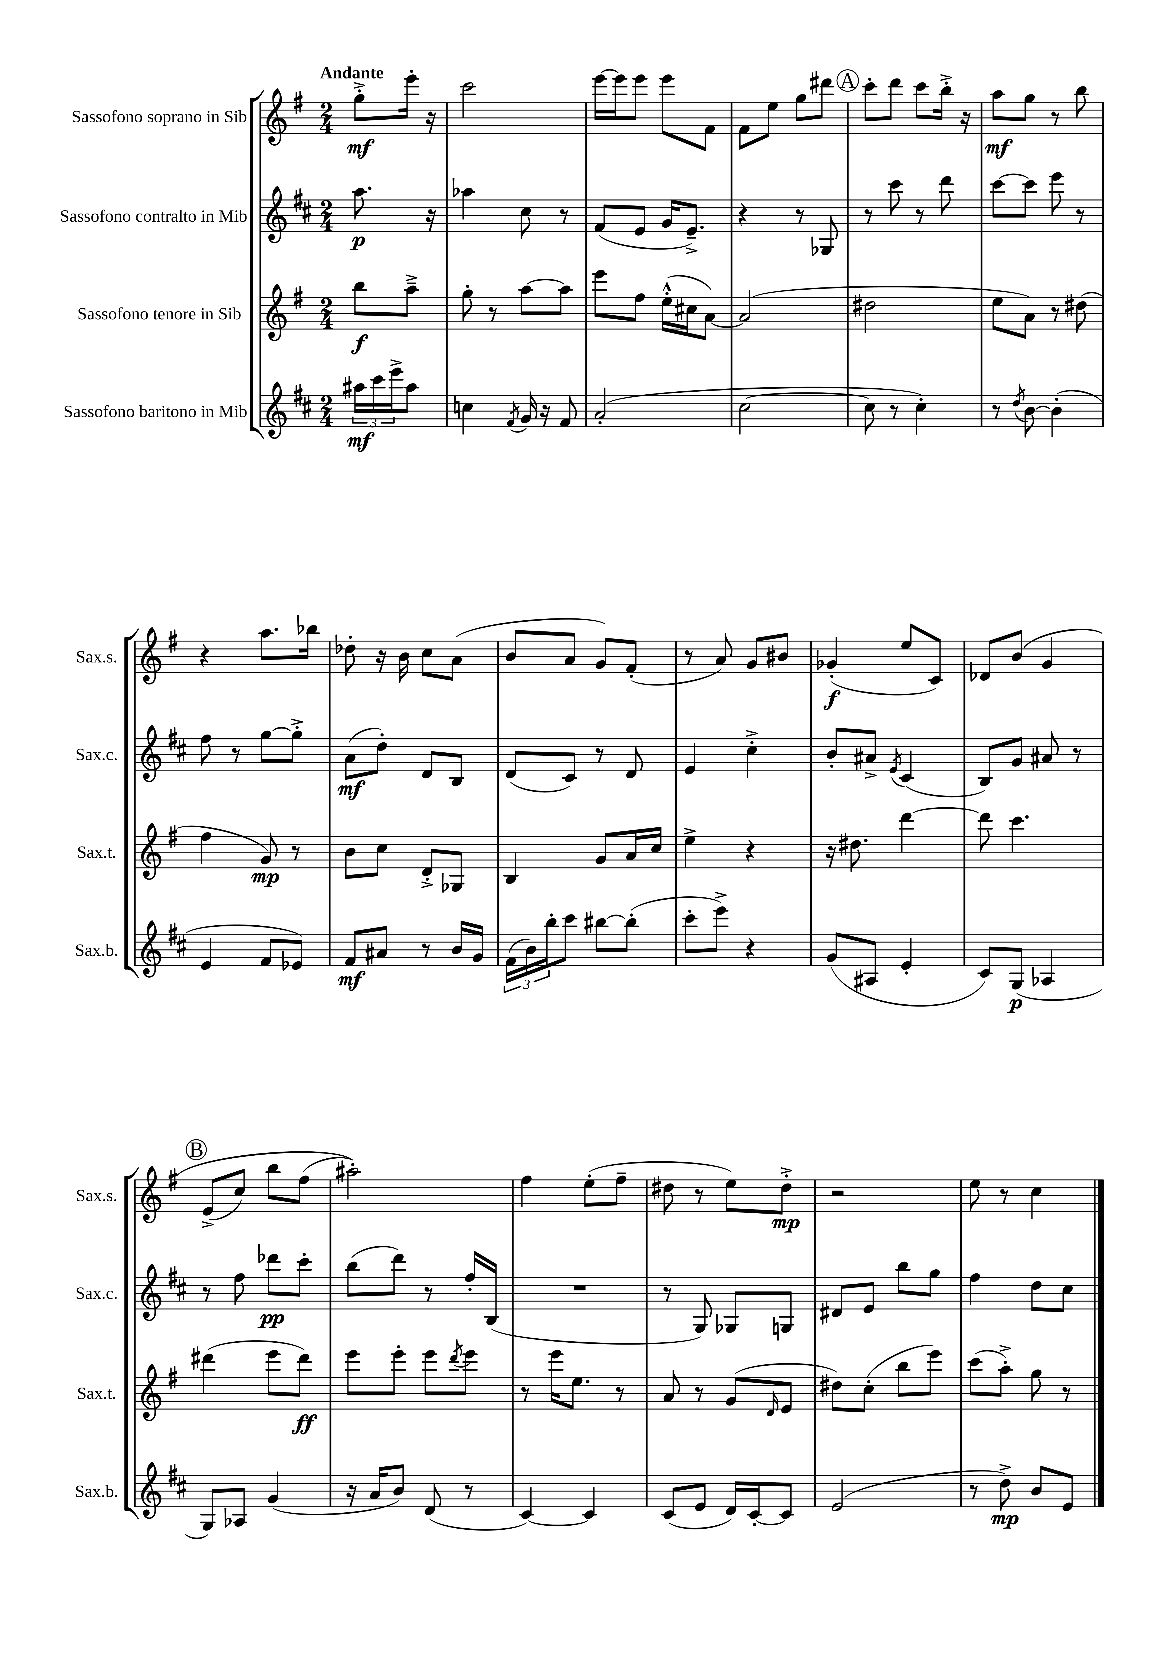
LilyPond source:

<<
\new StaffGroup <<
\new Staff = "s0" \with { instrumentName = "Sassofono soprano in Sib" shortInstrumentName = "Sax.s." } {
    \clef treble \key g \major \numericTimeSignature \time 2/4 \partial 4 \tempo "Andante"
    g''8-.->\mf e'''16-. r16 |
    c'''2 |
    e'''16~ e'''16 e'''8 e'''8 fis'8 |
    fis'8 e''8 g''8 dis'''8 |
    \mark \markup { \circle "A" } c'''8-. d'''8 c'''8 b''16-.-> r16 |
    a''8\mf g''8 r8 b''8 |
    r4 a''8. bes''16 |
    des''8-. r16 b'16 c''8 a'8( |
    b'8 a'8 g'8) fis'8-.( |
    r8 a'8) g'8 bis'8 |
    ges'4-.\f( e''8 c'8) |
    des'8 b'8\( g'4 |
    \mark \markup { \circle "B" } e'8->( c''8) b''8 fis''8( |
    ais''2-.)\) |
    fis''4 e''8-.( fis''8-- |
    dis''8 r8 e''8) dis''8-.->\mp |
    r2 |
    e''8 r8 c''4 \bar "|." |
}
\new Staff = "s1" \with { instrumentName = "Sassofono contralto in Mib" shortInstrumentName = "Sax.c." } {
    \clef treble \key d \major \numericTimeSignature \time 2/4 \partial 4
    a''8.\p r16 |
    aes''4 cis''8 r8 |
    fis'8( e'8 g'16 e'8.--->) |
    r4 r8 ges8 |
    \mark \markup { \circle "A" } r8 cis'''8 r8 d'''8 |
    cis'''8~ cis'''8 e'''8 r8 |
    fis''8 r8 g''8~ g''8-.-> |
    a'8\mf( d''8-.) d'8 b8 |
    d'8( cis'8) r8 d'8 |
    e'4 cis''4-.-> |
    b'8-. ais'8-> \acciaccatura { e'8 } cis'4( |
    b8) g'8 ais'8 r8 |
    \mark \markup { \circle "B" } r8 fis''8 des'''8\pp cis'''8-. |
    b''8( d'''8) r8 fis''16-. b16( |
    R2 |
    r8 g8) ges8 g8 |
    dis'8 e'8 b''8 g''8 |
    fis''4 d''8 cis''8 \bar "|." |
}
\new Staff = "s2" \with { instrumentName = "Sassofono tenore in Sib" shortInstrumentName = "Sax.t." } {
    \clef treble \key g \major \numericTimeSignature \time 2/4 \partial 4
    b''8\f a''8---> |
    g''8-. r8 a''8~ a''8 |
    e'''8 fis''8 e''16-.-^( cis''16 a'8~) |
    a'2( |
    \mark \markup { \circle "A" } dis''2 |
    e''8 a'8) r8 dis''8( |
    fis''4 g'8\mp) r8 |
    b'8 c''8 d'8-.-> ges8 |
    b4 g'8 a'16 c''16 |
    e''4-> r4 |
    r16 dis''8. d'''4~ |
    d'''8 c'''4. |
    \mark \markup { \circle "B" } dis'''4( e'''8 dis'''8\ff) |
    e'''8 e'''8-. e'''8 \acciaccatura { d'''8 } e'''8 |
    r8 e'''16 e''8. r8 |
    a'8 r8 g'8( \grace { d'16 } e'8 |
    dis''8) c''8-.( b''8 e'''8) |
    c'''8( a''8-.->) g''8 r8 \bar "|." |
}
\new Staff = "s3" \with { instrumentName = "Sassofono baritono in Mib" shortInstrumentName = "Sax.b." } {
    \clef treble \key d \major \numericTimeSignature \time 2/4 \partial 4
    \tuplet 3/2 { ais''16\mf cis'''16 e'''16-> } ais''8 |
    c''4 \acciaccatura { fis'8 } g'16 r16 fis'8 |
    a'2-.( |
    cis''2~ |
    \mark \markup { \circle "A" } cis''8 r8 cis''4-.) |
    r8 \acciaccatura { d''8 } b'8~ b'4-.( |
    e'4 fis'8 ees'8) |
    fis'8\mf ais'8 r8 b'16 g'16 |
    \tuplet 3/2 { fis'16( b'16) b''16-. } cis'''8 bis''8~ bis''8-.( |
    cis'''8-. e'''8->) r4 |
    g'8( ais8 e'4-. |
    cis'8) g8\p( aes4 |
    \mark \markup { \circle "B" } g8) aes8 g'4( |
    r16 a'16 b'8) d'8( r8 |
    cis'4~) cis'4 |
    cis'8( e'8 d'16) cis'16~-. cis'8 |
    e'2( |
    r8 d''8->\mp) b'8 e'8 \bar "|." |
}
>>
>>
\layout { \context { \Score \remove "Bar_number_engraver" } }
